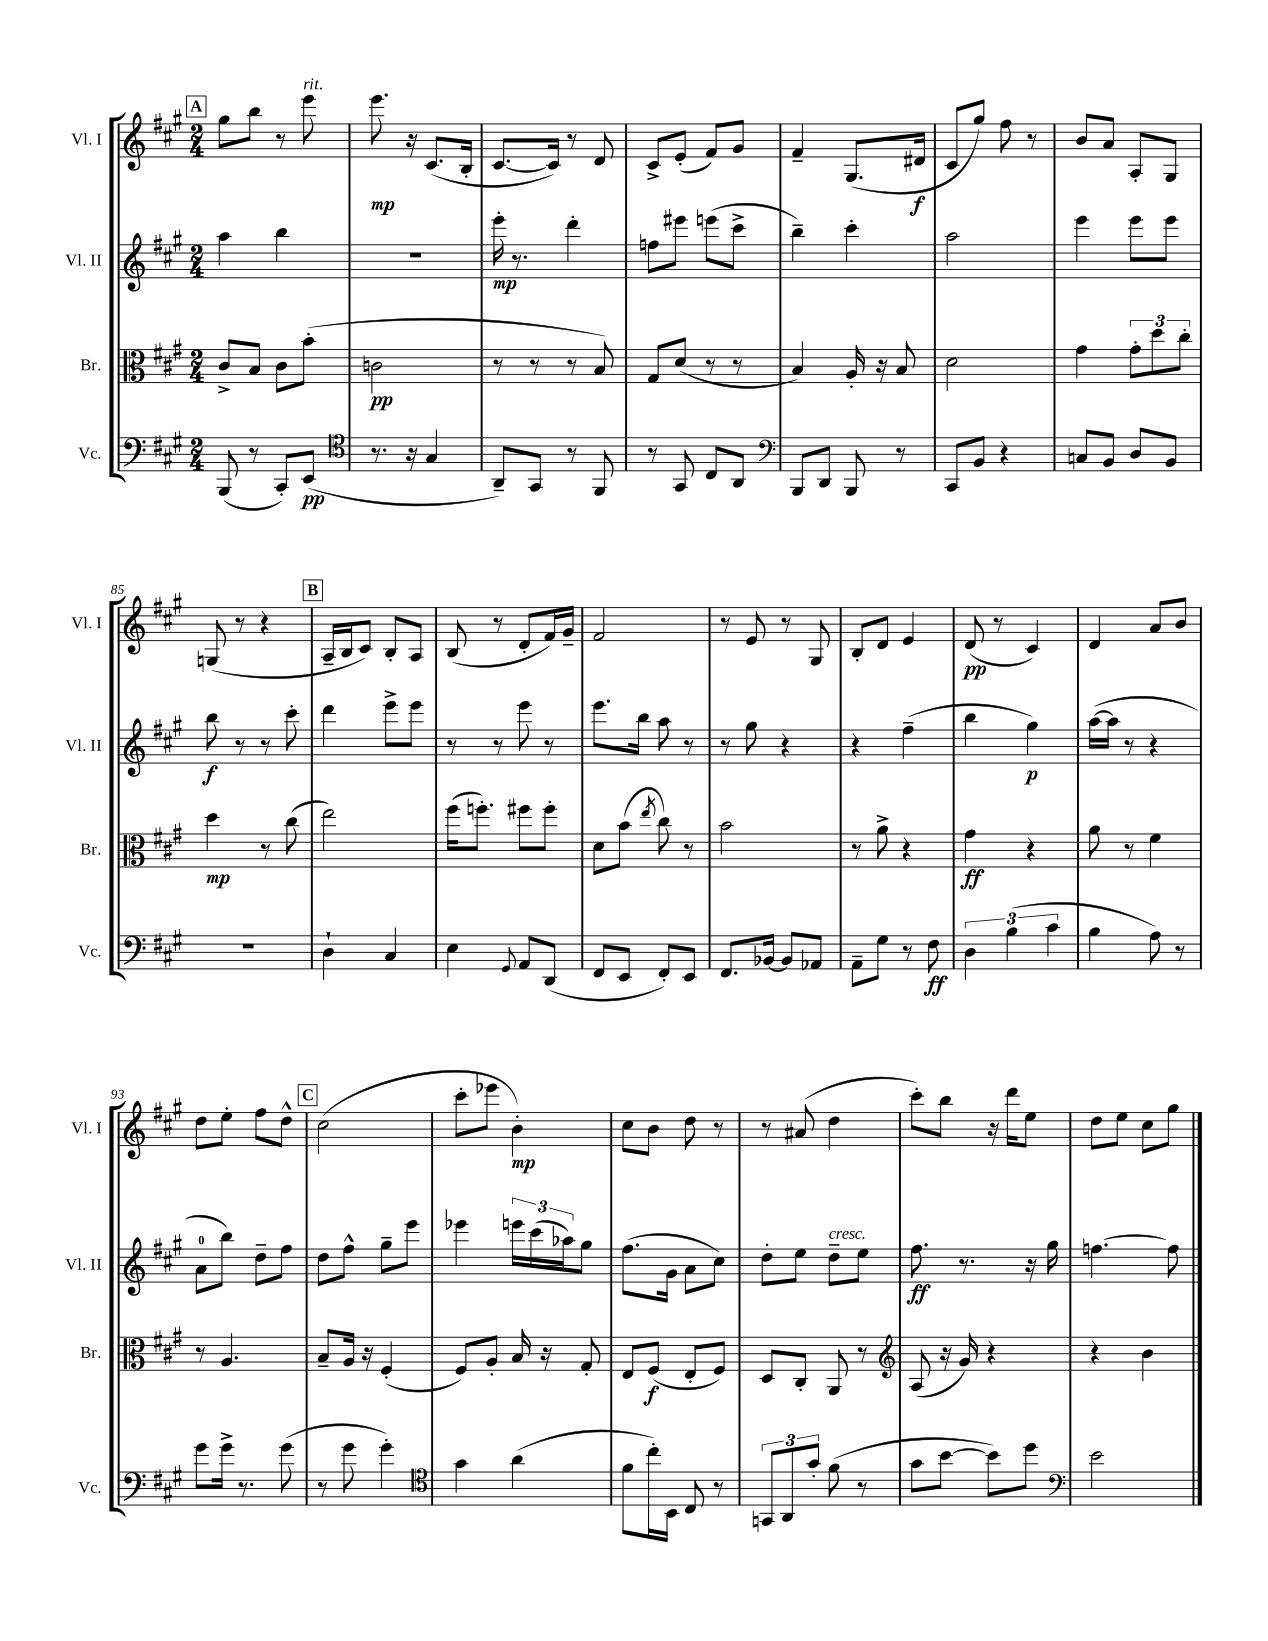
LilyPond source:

<<
\new StaffGroup <<
\new Staff = "s0" \with { instrumentName = "Vl. I" shortInstrumentName = "Vl. I" } {
    \clef treble \key a \major \numericTimeSignature \time 2/4
    \mark \markup { \box "A" } gis''8 b''8 r8 e'''8^\markup { \italic "rit." } |
    e'''8.\mp r16 cis'8.( b16-. |
    cis'8.~ cis'16) r8 d'8 |
    cis'8-> e'8-.( fis'8) gis'8 |
    fis'4-- gis8.( dis'16\f |
    cis'8 gis''8) fis''8 r8 |
    b'8 a'8 a8-. gis8 |
    g8( r8 r4 |
    \mark \markup { \box "B" } a16-- b16 cis'8) b8-. a8 |
    b8( r8 d'8-. fis'16) gis'16-- |
    fis'2 |
    r8 e'8 r8 gis8 |
    b8-. d'8 e'4 |
    d'8\pp( r8 cis'4) |
    d'4 a'8 b'8 |
    d''8 e''8-. fis''8 d''8-^ |
    \mark \markup { \box "C" } cis''2( |
    cis'''8-. ees'''8 b'4-.\mp) |
    cis''8 b'8 d''8 r8 |
    r8 ais'8( d''4 |
    cis'''8-.) b''8 r16 d'''16 e''8 |
    d''8 e''8 cis''8 gis''8 \bar "|." |
}
\new Staff = "s1" \with { instrumentName = "Vl. II" shortInstrumentName = "Vl. II" } {
    \clef treble \key a \major \numericTimeSignature \time 2/4
    \mark \markup { \box "A" } a''4 b''4 |
    r2 |
    e'''16-.\mp r8. d'''4-. |
    f''8 eis'''8 e'''8( cis'''8-> |
    b''4--) cis'''4-. |
    a''2 |
    e'''4 e'''8 e'''8 |
    b''8\f r8 r8 cis'''8-. |
    \mark \markup { \box "B" } d'''4 e'''8-> e'''8 |
    r8 r8 e'''8 r8 |
    e'''8. b''16 a''8 r8 |
    r8 gis''8 r4 |
    r4 fis''4--( |
    b''4 gis''4\p) |
    a''16~( a''16 r8 r4 |
    a'8-0 b''8) d''8-- fis''8 |
    \mark \markup { \box "C" } d''8 fis''8-^ gis''8-- e'''8 |
    ees'''4 \tuplet 3/2 { e'''16 cis'''16( aes''16) } gis''8 |
    fis''8.( gis'16 a'8 cis''8) |
    d''8-. e''8 d''8--^\markup { \italic "cresc." } e''8 |
    fis''8.\ff r8. r16 gis''16 |
    f''4.~ f''8 \bar "|." |
}
\new Staff = "s2" \with { instrumentName = "Br." shortInstrumentName = "Br." } {
    \clef alto \key a \major \numericTimeSignature \time 2/4
    \mark \markup { \box "A" } cis'8-> b8 cis'8 b'8-.( |
    c'2\pp |
    r8 r8 r8 b8) |
    gis8 d'8( r8 r8 |
    b4) a16-. r16 b8 |
    d'2 |
    gis'4 \tuplet 3/2 { gis'8-. d''8 cis''8-. } |
    d''4\mp r8 cis''8( |
    \mark \markup { \box "B" } e''2) |
    fis''16( f''8.-.) fis''8 fis''8-. |
    d'8 b'8( \acciaccatura { e''8 } cis''8) r8 |
    b'2 |
    r8 a'8-> r4 |
    gis'4\ff r4 |
    a'8 r8 fis'4 |
    r8 a4. |
    \mark \markup { \box "C" } b8-- a16 r16 fis4-.( |
    fis8) a8-. b16 r16 gis8-. |
    e8 fis8\f( e8-. fis8) |
    d8 cis8-. a,8 r8 |
    \clef treble a8( r16 gis'16) r4 |
    r4 b'4 \bar "|." |
}
\new Staff = "s3" \with { instrumentName = "Vc." shortInstrumentName = "Vc." } {
    \clef bass \key a \major \numericTimeSignature \time 2/4
    \mark \markup { \box "A" } b,,8( r8 cis,8-.) e,8\pp( |
    \clef tenor r8. r16 gis4 |
    a,8--) gis,8 r8 fis,8 |
    r8 gis,8 cis8 a,8 |
    \clef bass b,,8 d,8 b,,8 r8 |
    cis,8 b,8 r4 |
    c8 b,8 d8 b,8 |
    R2 |
    \mark \markup { \box "B" } d4-! cis4 |
    e4 \appoggiatura { gis,8 } a,8 d,8( |
    fis,8 e,8 fis,8-.) e,8 |
    fis,8. bes,16~ bes,8 aes,8 |
    a,8-- gis8 r8 fis8\ff |
    \tuplet 3/2 { d4 b4( cis'4 } |
    b4 a8) r8 |
    gis'8 gis'16-> r8. gis'8( |
    \mark \markup { \box "C" } r8 gis'8 gis'4-.) |
    \clef tenor gis'4 a'4( |
    fis'8 cis''16-.) b,16 cis8 r8 |
    \tuplet 3/2 { g,8 a,8 gis'8-. } fis'8( r8 |
    gis'8 b'8~ b'8) d''8 |
    \clef bass e'2 \bar "|." |
}
>>
>>
\layout { \context { \Score currentBarNumber = #78 } }
